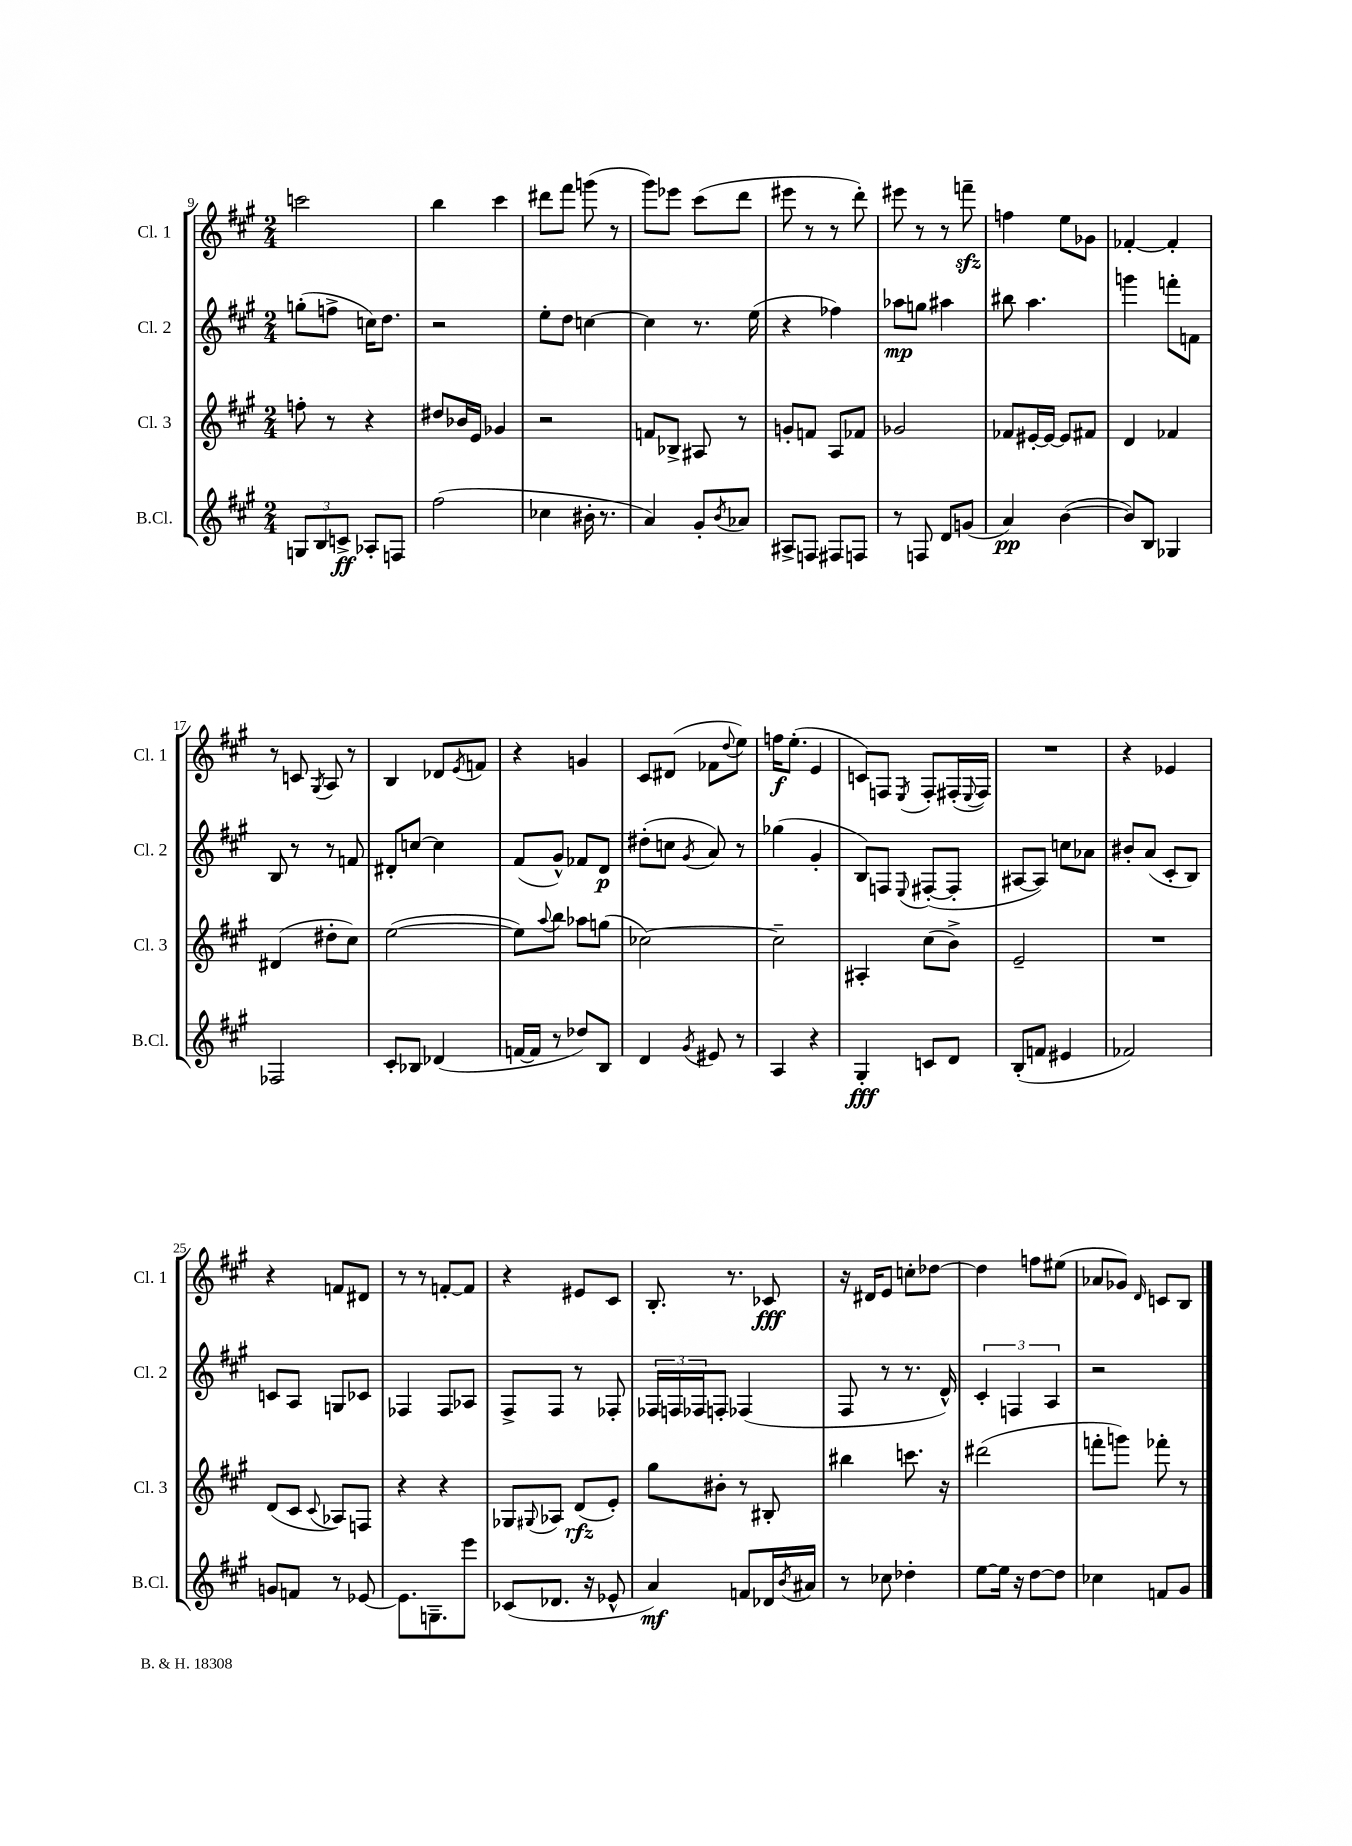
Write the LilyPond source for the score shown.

<<
\new StaffGroup <<
\new Staff = "s0" \with { instrumentName = "Cl. 1" shortInstrumentName = "Cl. 1" } {
    \clef treble \key a \major \numericTimeSignature \time 2/4
    c'''2 |
    b''4 cis'''4 |
    dis'''8 fis'''8 g'''8( r8 |
    gis'''8) ees'''8 cis'''8( d'''8 |
    eis'''8 r8 r8 d'''8-.) |
    eis'''8 r8 r8 f'''8--\sfz |
    f''4 e''8 ges'8 |
    fes'4~-. fes'4-. |
    r8 c'8 \acciaccatura { gis8 } a8 r8 |
    b4 des'8 \acciaccatura { e'8 } f'8 |
    r4 g'4 |
    cis'8 dis'8( fes'8 \appoggiatura { d''8 } e''8) |
    f''16\f e''8.-.( e'4 |
    c'8) f8 \acciaccatura { e8 } f8-. fis16-.( \appoggiatura { e8 } fis16) |
    R2 |
    r4 ees'4 |
    r4 f'8 dis'8 |
    r8 r8 f'8~-. f'8 |
    r4 eis'8 cis'8 |
    b8.-. r8. ces'8\fff |
    r16 dis'16 e'8 c''8-. des''8~ |
    des''4 f''8 eis''8( |
    aes'8 ges'8) \grace { d'16 } c'8 b8 \bar "|." |
}
\new Staff = "s1" \with { instrumentName = "Cl. 2" shortInstrumentName = "Cl. 2" } {
    \clef treble \key a \major \numericTimeSignature \time 2/4
    g''8-.( f''8-> c''16) d''8. |
    r2 |
    e''8-. d''8 c''4~ |
    c''4 r8. e''16( |
    r4 fes''4) |
    aes''8\mp g''8 ais''4 |
    bis''8 a''4. |
    g'''4 f'''8-. f'8 |
    b8 r8 r8 f'8 |
    dis'8-. c''8~ c''4 |
    fis'8( gis'8-^) fes'8 d'8\p |
    dis''8-.( c''8 \acciaccatura { gis'8 } a'8) r8 |
    ges''4( gis'4-. |
    b8) f8 \appoggiatura { e8 } fis8~-.( fis8-. |
    ais8~ ais8) c''8 aes'8 |
    bis'8-. a'8( cis'8-. b8) |
    c'8 a8 g8 ces'8 |
    fes4 fes8 aes8 |
    fis8-> fis8 r8 fes8-. |
    \tuplet 3/2 { fes16 f16 fes16 } f8-. fes4( |
    fis8 r8 r8. d'16-^) |
    \tuplet 3/2 { cis'4-. f4 a4 } |
    r2 \bar "|." |
}
\new Staff = "s2" \with { instrumentName = "Cl. 3" shortInstrumentName = "Cl. 3" } {
    \clef treble \key a \major \numericTimeSignature \time 2/4
    f''8-. r8 r4 |
    dis''8 bes'16 e'16 ges'4 |
    r2 |
    f'8 bes8-> ais8 r8 |
    g'8-. f'8 a8 fes'8 |
    ges'2 |
    fes'8 eis'16~-. eis'16~ eis'8 fis'8 |
    d'4 fes'4 |
    dis'4( dis''8-. cis''8) |
    e''2~( |
    e''8) \appoggiatura { a''8 } b''8 aes''8 g''8( |
    ces''2~) |
    ces''2-- |
    ais4-. cis''8( b'8->) |
    e'2-- |
    R2 |
    d'8( cis'8 \appoggiatura { cis'8 } aes8) f8 |
    r4 r4 |
    ges8 \appoggiatura { gis8 } aes8 d'8\rfz( e'8-.) |
    gis''8 bis'8-. r8 bis8-. |
    bis''4 c'''8. r16 |
    dis'''2( |
    f'''8-. g'''8) fes'''8-. r8 \bar "|." |
}
\new Staff = "s3" \with { instrumentName = "B.Cl." shortInstrumentName = "B.Cl." } {
    \clef treble \key a \major \numericTimeSignature \time 2/4
    \tuplet 3/2 { g8 b8 c'8->\ff } aes8-. f8 |
    fis''2( |
    ces''4 bis'16-. r8. |
    a'4) gis'8-. \acciaccatura { b'8 } aes'8 |
    ais8-> f8 fis8 f8 |
    r8 f8 d'8 g'8( |
    a'4\pp) b'4~( |
    b'8) b8 ges4 |
    fes2 |
    cis'8-. bes8 des'4( |
    f'16~ f'16 r8 des''8) b8 |
    d'4 \acciaccatura { gis'8 } eis'8 r8 |
    a4 r4 |
    gis4-.\fff c'8 d'8 |
    b8-.( f'8 eis'4 |
    fes'2) |
    g'8 f'8 r8 ees'8~ |
    ees'8. g8.-- e'''8 |
    ces'8( des'8. r16 ees'8-^ |
    a'4\mf) f'8 des'16 \acciaccatura { b'8 } ais'16 |
    r8 ces''8 des''4-. |
    e''8~ e''16 r16 d''8~ d''8 |
    ces''4 f'8 gis'8 \bar "|." |
}
>>
>>
\layout { \context { \Score currentBarNumber = #9 } }
